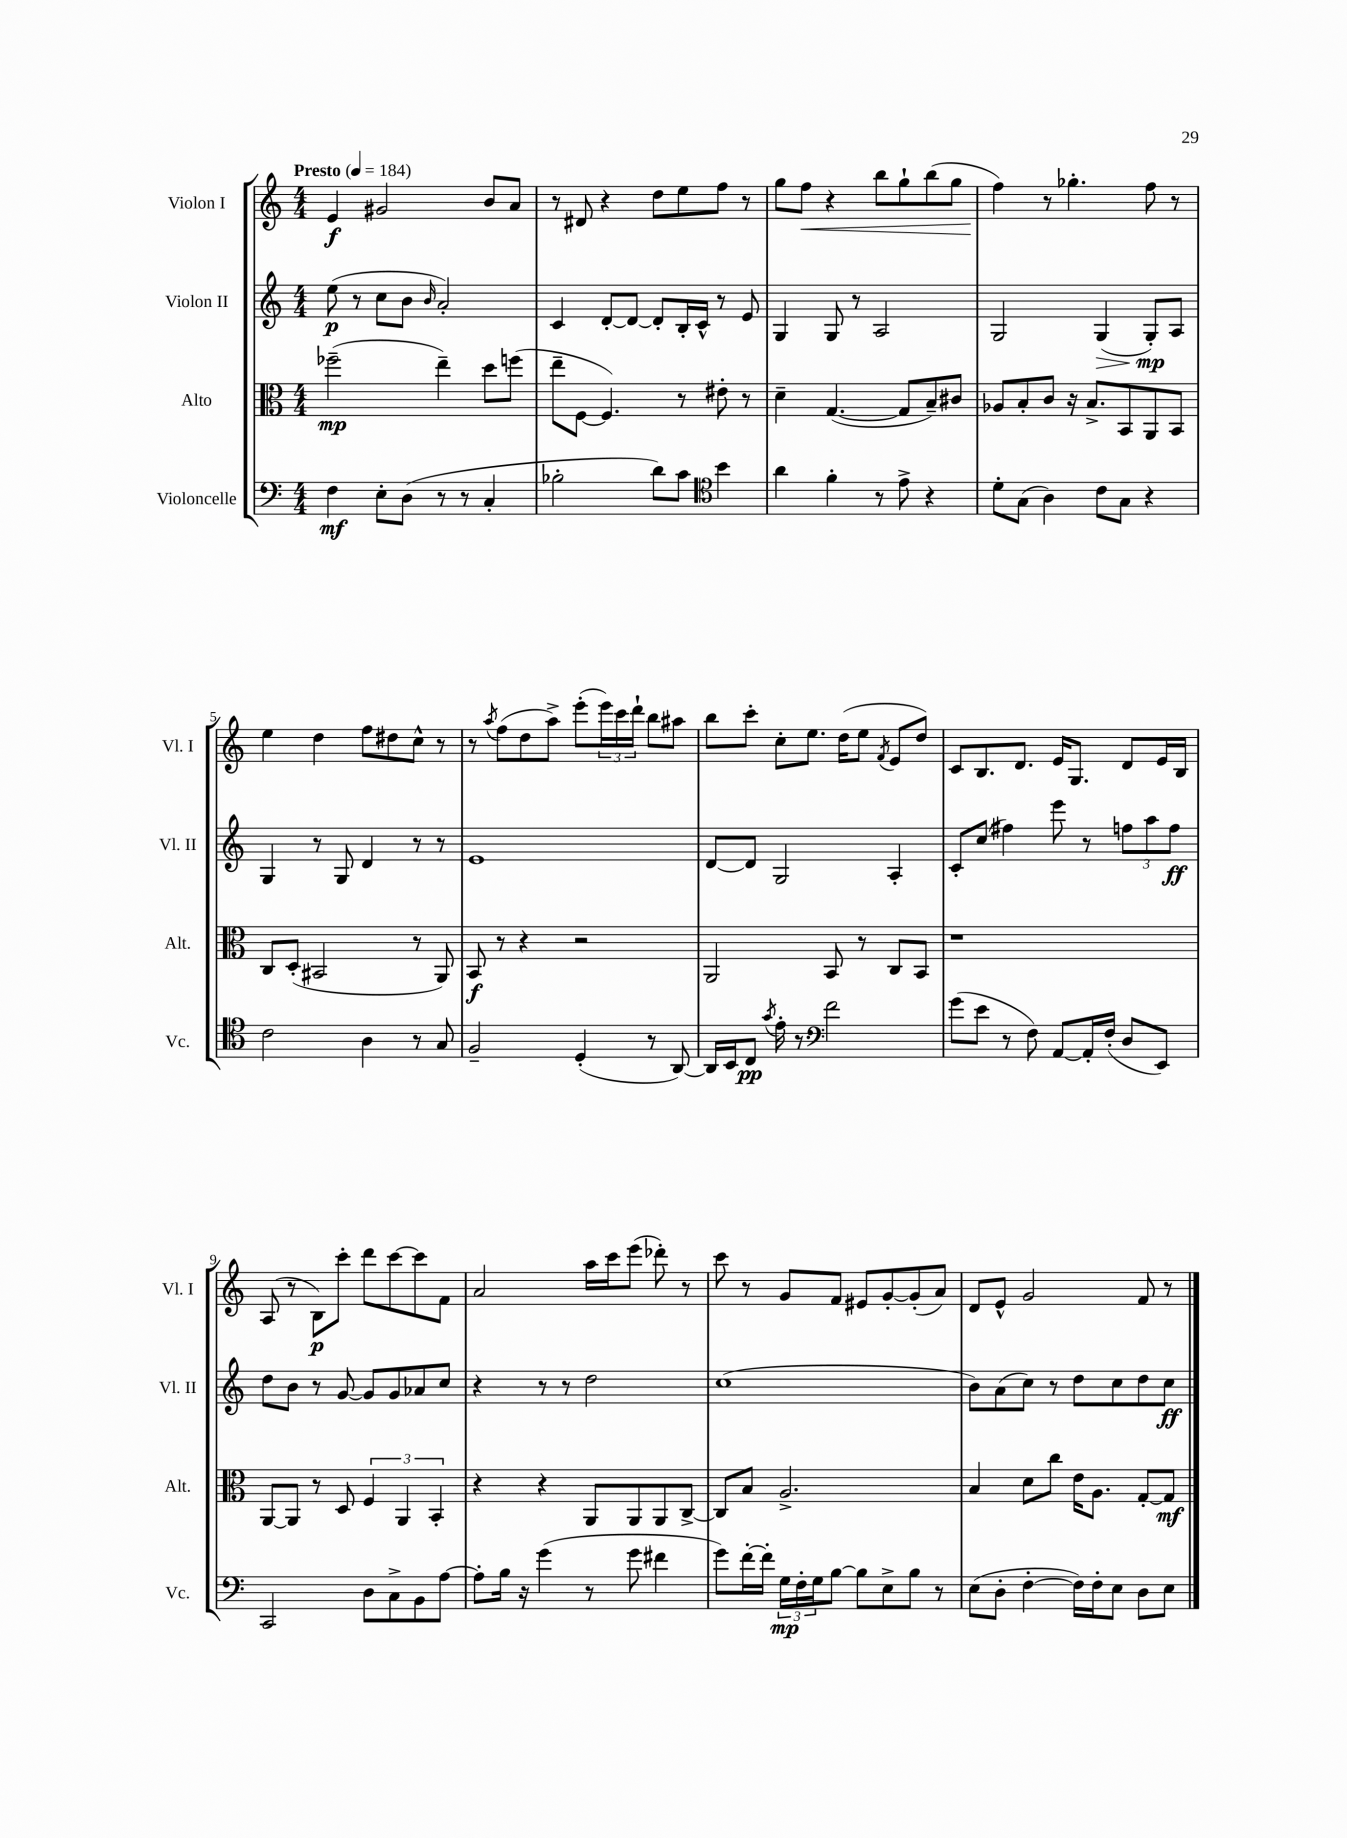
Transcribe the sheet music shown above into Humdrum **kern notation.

**kern	**kern	**kern	**kern
*staff4	*staff3	*staff2	*staff1
*clefF4	*clefC3	*clefG2	*clefG2
*k[]	*k[]	*k[]	*k[]
*M4/4	*M4/4	*M4/4	*M4/4
*MM184	*MM184	*MM184	*MM184
4F\	(2ff-~\	(8ee\	4e/
.	.	8r	.
8E'\L	.	8cc\L	2g#/
(8D\J	.	8b\J	.
.	.	16qqb/	.
8r	4ee~\)	2a'/)	.
8r	.	.	.
4C'/	8dd\L	.	8b/L
.	(8ff\J	.	8a/J
=	=	=	=
2B-'\	8ee~\L	4c/	8r
.	[8F\J	.	8d#/
.	4.F/])	[8d'/L	4r
.	.	8d/_J	.
8d\L)	.	8d'/]L	8dd\L
8c\J	8r	16B'/L	8ee\
.	.	16c^^/JJ	.
*clefC4	*	*	*
4b\	8e#'\	8r	8ff\J
.	8r	8e/	8r
=	=	=	=
4a\	4d~\	4G/	8gg\L
.	.	.	8ff\J
4f'\	([4.G/	8G/	4r
.	.	8r	.
8r	.	2A/	8bb\L
8e^\	8G/]L	.	8gg`\
4r	8B~/)	.	(8bb\
.	8c#/J	.	8gg\J
=	=	=	=
8d'\L	8A-/L	2G/	4ff\)
(8G\J	8B'/	.	.
4A\)	8c/J	.	8r
.	16r	.	4.gg-'\
.	8.B^/L	.	.
8c\L	.	(4G/	.
8G\J	8BB/	.	.
4r	8AA/	8G'/L)	8ff\
.	8BB/J	8A/J	8r
=	=	=	=
2c\	8C/L	4G/	4ee\
.	(8D'/J	.	.
.	2BB#/	8r	4dd\
.	.	8G/	.
4A\	.	4d/	8ff\L
.	.	.	8dd#\
8r	8r	8r	8cc^^\J
8G/	8AA/)	8r	8r
=	=	=	=
2F~/	8BB/	1e	8r
.	.	.	8qaa/
.	8r	.	(8ff\L
.	4r	.	8dd\
.	.	.	8aa^\J)
(4D'/	2r	.	(8eee'\L
.	.	.	24eee\L)
.	.	.	24ccc\
.	.	.	24ddd`\JJ
8r	.	.	8bb\L
[8AA/)	.	.	8aa#\J
=	=	=	=
16AA/]LL	2AA/	[8d/L	8bb\L
16BB/J	.	.	.
8C/J	.	8d/]J	8ccc'\J
8qg/	.	.	.
16e'\	.	2G/	8cc'\L
8.r	.	.	.
.	.	.	8.ee\J
*clefF4	*	*	*
2f\	8BB/	.	.
.	.	.	(16dd\LK
.	8r	.	8ee\J
.	.	.	8qf/
.	8C/L	4A'/	8e/L
.	8BB/J	.	8dd/J)
=	=	=	=
(8g\L	1r	8c'/L	8c/L
8e\J	.	(8cc/J	8.B/
8r	.	4ff#\)	.
.	.	.	8.d/J
8F\)	.	.	.
[8AA/L	.	8eee\	16e/LK
.	.	.	8.G/J
16AA'/]L	.	8r	.
(16F'/JJ	.	.	.
8D/L	.	12ff\L	8d/L
.	.	12aa\	.
8EE/J)	.	.	16e/L
.	.	12ff\J	.
.	.	.	16B/JJ
=	=	=	=
2CC/	[8AA/L	8dd\L	(8A/
.	8AA/]J	8b\J	8r
.	8r	8r	8B\L)
.	8D/	[8g/	8ccc'\J
8D\L	6F/	8g/]L	8ddd\L
8C^\	.	8g/	[8ccc\
.	6AA/	.	.
8BB\	.	8a-/	8ccc\]
.	6BB'/	.	.
[8A\J	.	8cc/J	8f\J
=	=	=	=
8A'\]L	4r	4r	2a/
16B\Jk	.	.	.
16r	.	.	.
(4g\	4r	8r	.
.	.	8r	.
8r	8AA/L	2dd\	16aa\LL
.	.	.	16ccc\J
8g\	8AA/	.	(8eee\J
4f#\	8AA/	.	8ddd-'\)
.	[8C^/J	.	8r
=	=	=	=
8g\L)	8C/]L	(1cc	8ccc\
[16f'\L	8B/J	.	8r
16f'\]JJ	.	.	.
24G\LL	2.A^/	.	8g/L
24F'\	.	.	.
24G\J	.	.	.
[8B\J	.	.	8f/J
8B\]L	.	.	8e#/L
8E^\	.	.	[8g'/
8B\J	.	.	(8g'/]
8r	.	.	8a/J)
=	=	=	=
(8E\L	4B/	8b\L)	8d/L
8D'\J	.	(8a\	8e^^/J
[4F'\	8d\L	8cc\J)	2g/
.	8cc\J	8r	.
16F\]LL)	16e\LK	8dd\L	.
16F'\J	8.A\J	.	.
8E\J	.	8cc\	.
8D\L	[8G'/L	8dd\	8f/
8E\J	8G/]J	8cc\J	8r
==	==	==	==
*-	*-	*-	*-
